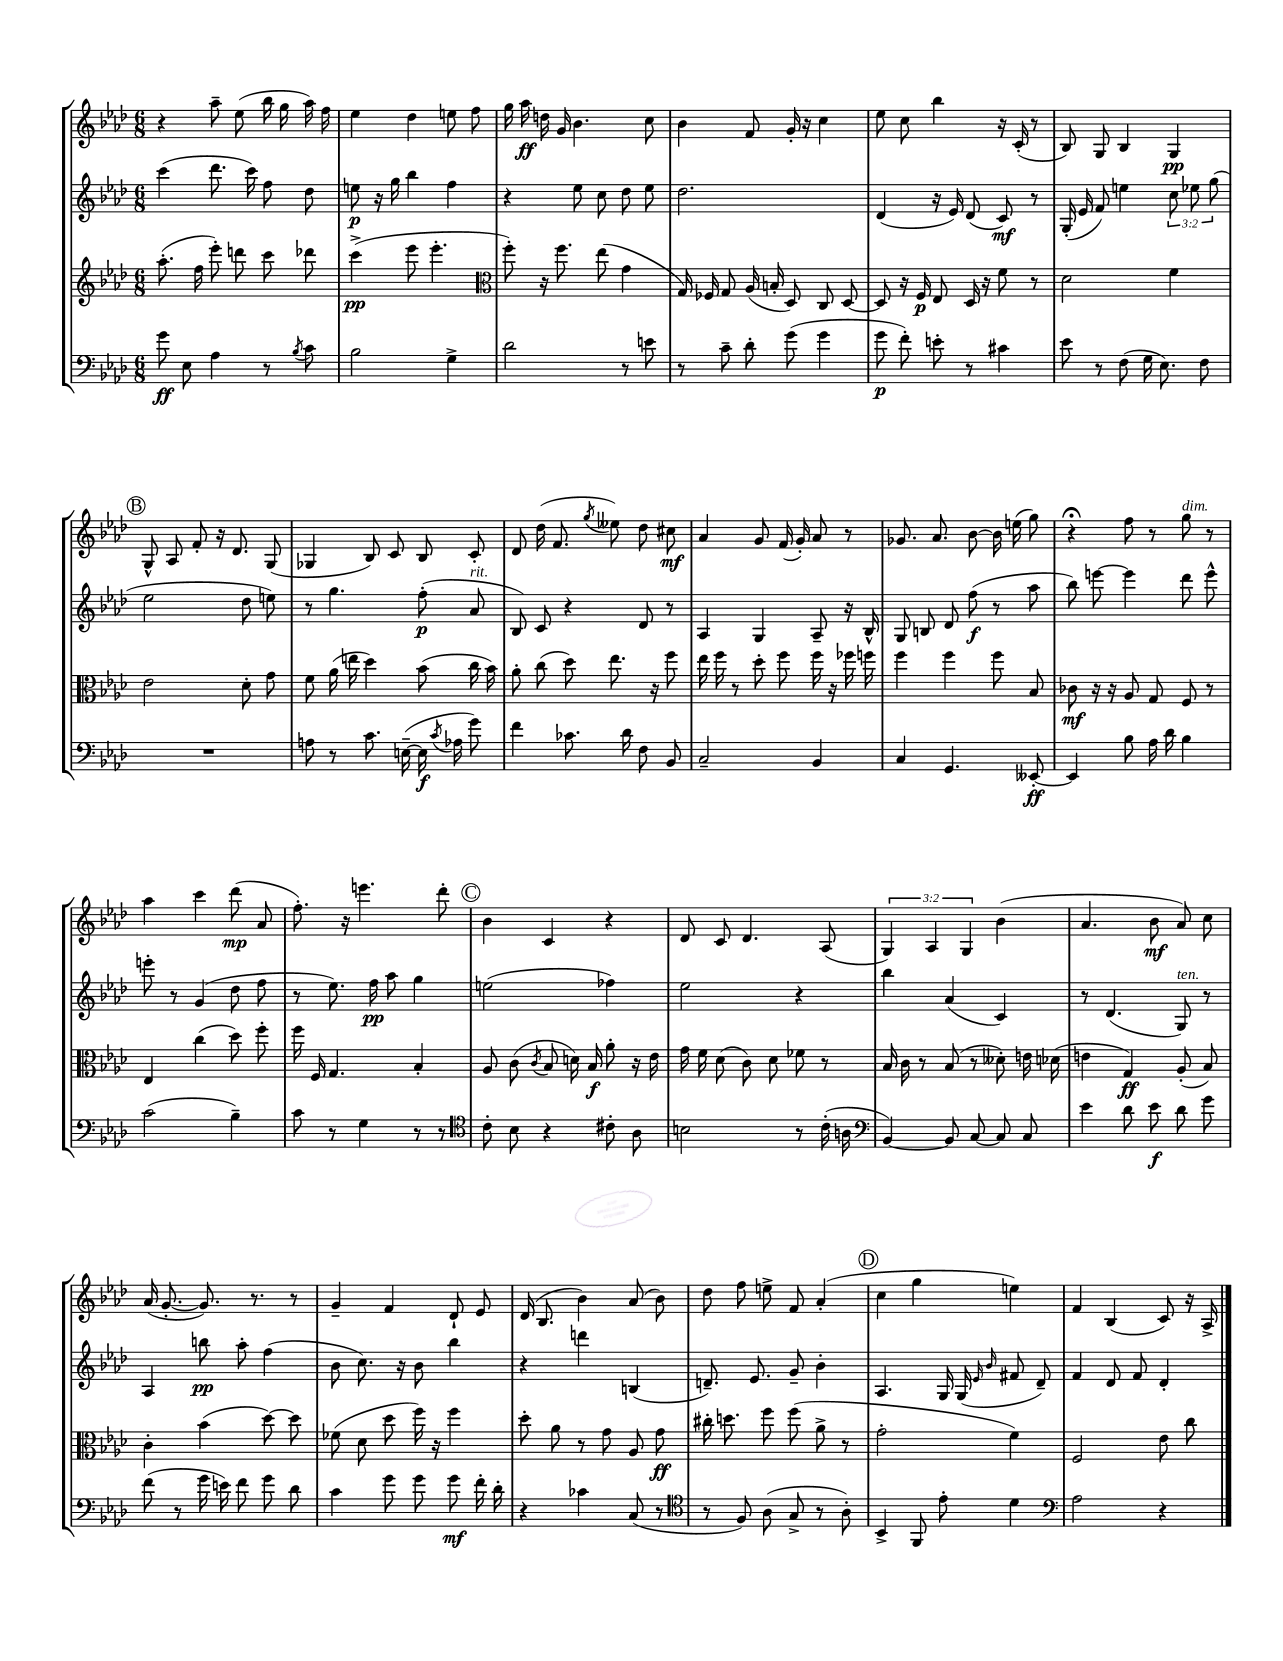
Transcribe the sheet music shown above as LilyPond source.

<<
\new StaffGroup <<
\new Staff = "s0" {
    \clef treble \key aes \major \numericTimeSignature \time 6/8 \override Staff.TupletNumber.text = #tuplet-number::calc-fraction-text
    \autoBeamOff r4 aes''8-- ees''8( bes''16 g''16 aes''16) f''16 |
    ees''4 des''4 e''8 f''8 |
    g''16 aes''16\ff d''16 g'16 bes'4. c''8 |
    bes'4 f'8 g'16-. r16 c''4 |
    ees''8 c''8 bes''4 r16 c'16-.( r8 |
    bes8) g8 bes4 g4\pp |
    \mark \markup { \circle "B" } g8-^ aes8 f'8-. r16 des'8. g8( |
    ges4 bes8) c'8 bes8 c'8-. |
    des'8 des''16( f'8. \acciaccatura { g''8 } eeses''8) des''8 cis''8\mf |
    aes'4 g'8 f'16( g'16-.) aes'8 r8 |
    ges'8. aes'8. bes'8~ bes'16 e''16( g''8) |
    r4\fermata f''8 r8 g''8^\markup { \italic "dim." } r8 |
    aes''4 c'''4 des'''8\mp( aes'8 |
    f''8.-.) r16 e'''4. des'''8-. |
    \mark \markup { \circle "C" } bes'4 c'4 r4 |
    des'8 c'8 des'4. aes8( |
    \tuplet 3/2 { g4) aes4 g4 } bes'4( |
    aes'4. bes'8\mf aes'8) c''8 |
    aes'16( g'8.~-. g'8.) r8. r8 |
    g'4-- f'4 des'8-! ees'8 |
    des'16( bes8. bes'4) aes'8( bes'8) |
    des''8 f''8 e''8-> f'8 aes'4-.( |
    \mark \markup { \circle "D" } c''4 g''4 e''4) |
    f'4 bes4( c'8) r16 aes16-> \bar "|." |
}
\new Staff = "s1" {
    \clef treble \key aes \major \numericTimeSignature \time 6/8 \override Staff.TupletNumber.text = #tuplet-number::calc-fraction-text
    \autoBeamOff c'''4( des'''8. c'''16) f''8 des''8 |
    e''8\p r16 g''16 bes''4 f''4 |
    r4 ees''8 c''8 des''8 ees''8 |
    des''2. |
    des'4( r16 ees'16) des'8( c'8\mf) r8 |
    g16-.( ees'16 f'8) e''4 \tuplet 3/2 { c''8 ees''8 g''8( } |
    \mark \markup { \circle "B" } ees''2 des''8 e''8) |
    r8 g''4. f''8-.\p( aes'8^\markup { \italic "rit." } |
    bes8) c'8 r4 des'8 r8 |
    aes4 g4 aes8-- r16 bes16-^ |
    g8 b8 des'8 f''8\f( r8 aes''8 |
    bes''8) e'''8~ e'''4 des'''8 e'''8-^ |
    e'''8-. r8 g'4( des''8 f''8 |
    r8 ees''8.) f''16\pp aes''8 g''4 |
    \mark \markup { \circle "C" } e''2( fes''4) |
    ees''2 r4 |
    bes''4 aes'4( c'4) |
    r8 des'4.( g8^\markup { \italic "ten." }) r8 |
    aes4 b''8\pp aes''8-. f''4( |
    bes'8 c''8.) r16 bes'8 bes''4 |
    r4 d'''4 b4( |
    d'8.--) ees'8. g'8-- bes'4-. |
    \mark \markup { \circle "D" } aes4. g16 g16( \grace { ees'16 bes'16 } fis'8 des'8--) |
    f'4 des'8 f'8 des'4-. \bar "|." |
}
\new Staff = "s2" {
    \clef treble \key aes \major \numericTimeSignature \time 6/8
    \autoBeamOff aes''8.-.( f''16 ees'''8-.) d'''8 c'''8 des'''8 |
    c'''4->\pp( ees'''8 ees'''4.-. |
    \clef alto f''8-.) r16 f''8. ees''8( g'4 |
    g16) fes16 g8 aes16( b16-. des8) c8 des8~ |
    des8 r16 f16\p ees8 des16 r16 f'8 r8 |
    des'2 f'4 |
    \mark \markup { \circle "B" } ees'2 des'8-. g'8 |
    f'8 aes'16( e''16 des''4) bes'8( c''16 bes'16) |
    aes'8-. c''8( des''8) ees''8. r16 f''8 |
    ees''16 f''16 r8 des''8-. f''8 f''16 r16 fes''16 f''16 |
    f''4 f''4 f''8 bes8 |
    ces'8\mf r16 r16 aes8 g8 f8 r8 |
    ees4 c''4( des''8) f''8-. |
    f''16 f16 g4. bes4-. |
    \mark \markup { \circle "C" } aes8 c'8( \acciaccatura { c'8 } bes8 d'16) bes16\f aes'8-. r16 ees'16 |
    g'16 f'16 des'8( c'8) des'8 fes'8 r8 |
    bes16 c'16 r8 bes8( r8 deses'8-.) e'16 des'16( |
    e'4 g4\ff) aes8-.( bes8) |
    c'4-. bes'4( des''8~) des''8 |
    fes'8( des'8 des''8 f''16) r16 f''4 |
    des''8-. aes'8 r8 g'8 aes8 g'8\ff |
    cis''16-. d''8. f''8 f''8( aes'8-> r8 |
    \mark \markup { \circle "D" } g'2-. f'4) |
    f2 ees'8 c''8 \bar "|." |
}
\new Staff = "s3" {
    \clef bass \key aes \major \numericTimeSignature \time 6/8
    \autoBeamOff g'8\ff ees8 aes4 r8 \acciaccatura { bes8 } c'8 |
    bes2 g4-> |
    des'2 r8 e'8 |
    r8 c'8-- des'8-. g'8( g'4 |
    g'8\p f'8-.) e'8-. r8 cis'4 |
    ees'8 r8 f8( g16 ees8.) f8 |
    \mark \markup { \circle "B" } R2. |
    a8 r8 c'8. e16~--( e16\f \acciaccatura { c'8 } aes16 g'8) |
    f'4 ces'8. des'16 f8 bes,8 |
    c2-- bes,4 |
    c4 g,4. eeses,8~-.\ff |
    eeses,4 bes8 aes16 des'16 bes4 |
    c'2( bes4--) |
    c'8 r8 g4 r8 r8 |
    \mark \markup { \circle "C" } \clef tenor c'8-. bes8 r4 cis'8-. aes8 |
    b2 r8 c'16-.( a16 |
    \clef bass bes,4~) bes,8 c8~ c8 c8 |
    ees'4 des'8 ees'8\f des'8 g'8 |
    f'8( r8 g'16 e'16) f'8 g'8 des'8 |
    c'4 g'8 g'8 g'8\mf f'16-. des'16-. |
    r4 ces'4 c8( r8 |
    \clef tenor r8 f8) aes8( g8-> r8 aes8-.) |
    \mark \markup { \circle "D" } bes,4-> f,8 ees'8-. des'4 |
    \clef bass aes2 r4 \bar "|." |
}
>>
>>
\layout { \context { \Score \remove "Bar_number_engraver" } }
